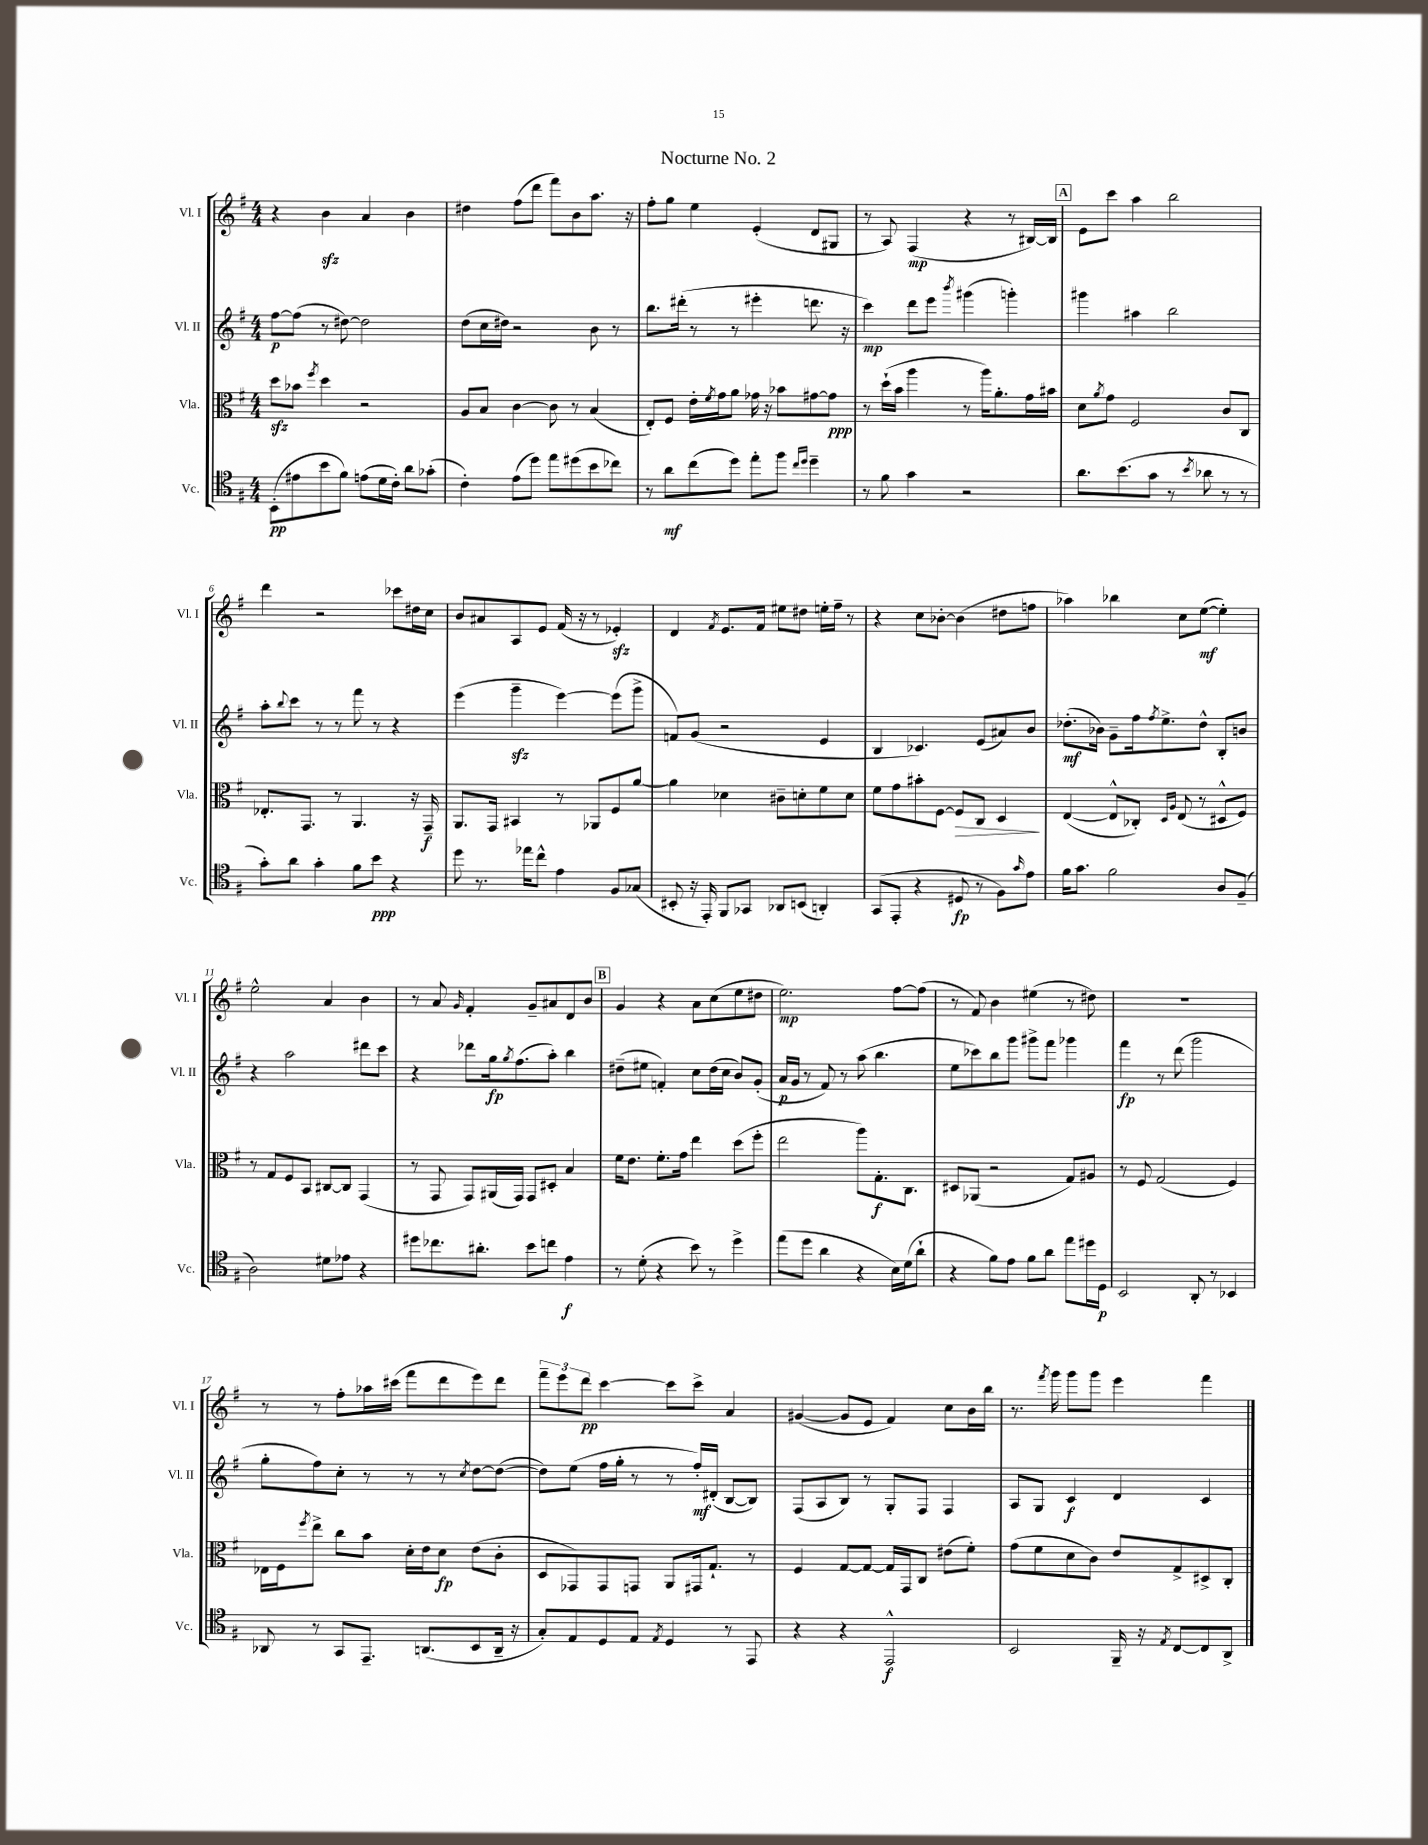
\header { title = "Nocturne No. 2" }
<<
\new StaffGroup <<
\new Staff = "s0" \with { instrumentName = "Vl. I" shortInstrumentName = "Vl. I" } {
    \clef treble \key g \major \numericTimeSignature \time 4/4
    r4 b'4\sfz a'4 b'4 |
    dis''4 fis''8( d'''8 fis'''8) b'8 a''8. r16 |
    fis''8-. g''8 e''4 e'4-.( d'8 gis8 |
    r8 a8) fis4\mp( r4 r8 bis16~) bis16 |
    \mark \markup { \box "A" } e'8 c'''8 a''4 b''2 |
    d'''4 r2 ces'''8 dis''16 c''16 |
    b'8 ais'8 a8 e'8 fis'16( r16 r8 ees'4-.\sfz) |
    d'4 \acciaccatura { fis'8 } e'8. fis'16 eis''8 dis''8 e''16-. fis''16-- r8 |
    r4 c''8 bes'8~-. bes'4( dis''8 f''8 |
    aes''4) bes''4 c''8 e''8~\mf( e''4-.) |
    e''2-^ a'4 b'4 |
    r8 a'8 \grace { g'16 } fis'4-. g'8-- ais'8 d'8 b'8 |
    \mark \markup { \box "B" } g'4 r4 a'8 c''8( e''8 dis''8 |
    e''2.\mp) fis''8~ fis''8( |
    r8 fis'8) b'4 eis''4( r8 dis''8) |
    R1 |
    r8 r8 fis''8-. aes''16 cis'''16( fis'''8 d'''8 e'''8) d'''8 |
    \tuplet 3/2 { fis'''8-- e'''8 d'''8\pp } c'''4~ c'''8 c'''8-> a'4 |
    gis'4~( gis'8 e'8 fis'4) c''8 b'16 b''16 |
    r8. \acciaccatura { fis'''8 } g'''16 g'''8 g'''8 e'''4 fis'''4 \bar "|." |
}
\new Staff = "s1" \with { instrumentName = "Vl. II" shortInstrumentName = "Vl. II" } {
    \clef treble \key g \major \numericTimeSignature \time 4/4
    fis''8~\p fis''8( r8 dis''8~) dis''2 |
    d''8( c''16 dis''16) r2 b'8 r8 |
    b''8. dis'''16-.( r8 r8 eis'''4-. d'''8. r16 |
    c'''4\mp) d'''8 e'''8 \acciaccatura { b'''8 } gis'''4( g'''4-.) |
    \mark \markup { \box "A" } gis'''4 ais''4 b''2 |
    a''8-. \appoggiatura { b''8 } c'''8 r8 r8 fis'''8 r8 r4 |
    e'''4( g'''4--\sfz e'''4~) e'''8( g'''8-> |
    f'8) g'8( r2 e'4 |
    b4 ces'4.) e'8( ais'8) b'8 |
    des''8.-.\mf( bes'16) g'8-- fis''16 \acciaccatura { fis''8 } e''8.-> des''8-^ b8-. b'8 |
    r4 a''2 dis'''8 c'''8 |
    r4 des'''8 g''16\fp \acciaccatura { g''8 } fis''8.( a''8-.) b''4 |
    \mark \markup { \box "B" } dis''8--( eis''8 f'4-.) c''8 dis''16( c''16 b'8) g'8-.( |
    a'16\p g'16 r8 fis'8) r8 a''8( b''4. |
    e''8 ces'''8) b''8 g'''8 gis'''8-> fis'''8 ges'''4 |
    fis'''4\fp r8 d'''8( g'''2 |
    g''8-. fis''8) c''8-. r8 r8 r8 \acciaccatura { c''8 } d''8~ d''8~( |
    d''8) e''8( fis''16 g''16-. r8 r8 fis''16-.\mf) dis'16-.( b8~ b8) |
    fis8( a8 b8) r8 g8-. fis8 fis4 |
    a8 g8 c'4\f d'4 c'4 \bar "|." |
}
\new Staff = "s2" \with { instrumentName = "Vla." shortInstrumentName = "Vla." } {
    \clef alto \key g \major \numericTimeSignature \time 4/4
    d''8\sfz bes'8 \acciaccatura { fis''8 } d''4 r2 |
    a8 b8 c'4~ c'8 r8 b4( |
    e8-.) fis8 e'16-. \acciaccatura { fis'8 } g'16 a'8 ges'16 r16 bes'8 gis'8~ gis'8\ppp |
    r8 d''16-!( b'16 a''4 r8 a''16) a'8.-. g'16 bis'16 |
    \mark \markup { \box "A" } d'8 \acciaccatura { a'8 } g'8 fis2 c'8 c8 |
    ees8.-. g,8. r8 a,4. r16 g,16--\f |
    a,8. g,16 bis,4 r8 aes,8 fis8 a'8~ |
    a'4 des'4 cis'8-- d'8-. fis'8 d'8 |
    fis'8 g'8 bis'8-. fis8~ fis8\> c8 d4\! |
    e4~( e8-^ ces8-.) \grace { d16 a16 } e8( r8 dis8-^ fis8) |
    r8 g8 fis8 b,8 cis8~ cis8 g,4( |
    r8 g,8 g,8) ais,16( g,16) g,8 dis8-. b4 |
    \mark \markup { \box "B" } fis'16 e'8. fis'8.-. g'16 e''4 d''8( fis''8-. |
    e''2 a''8) g8.-.\f c8. |
    dis8 aes,8( r2 g8) ais8 |
    r8 fis8 g2( fis4) |
    ees16 fis16 \acciaccatura { fis''8 } e''8-> c''8 b'8 d'16-. e'16 d'8\fp e'8( c'8-. |
    d8 ges,8) ges,8 g,8 a,8 gis,16 g8.-! r8 |
    fis4 g8~ g8~ g16 g,16 c8 eis'8( fis'8-.) |
    g'8( fis'8 d'8 c'8) e'8 g8-> dis8-> c8-. \bar "|." |
}
\new Staff = "s3" \with { instrumentName = "Vc." shortInstrumentName = "Vc." } {
    \clef tenor \key g \major \numericTimeSignature \time 4/4
    b,8-.\pp( eis'8 b'8 fis'8) e'8( d'16 c'16-.) a'8 ges'8-.( |
    c'4-.) e'8( d''8) e''8 dis''8( b'8 ces''8) |
    r8 a'8\mf c''8( d''8) e''8-. fis''8 \grace { c''16 d''16 } d''4-- |
    r8 fis'8 g'4 r2 |
    \mark \markup { \box "A" } a'8. b'8.( g'8 r8 \acciaccatura { b'8 } aes'8 r8 r8 |
    g'8-.) a'8 g'4-. fis'8 b'8\ppp r4 |
    d''8 r8. ees''16 c''8-^ e'4 fis8 ges8( |
    bis,8-. r16 e,16-.) fis,8 ges,8 aes,8 b,8( a,4-.) |
    g,8( e,8-. r4 dis8\fp r8 fis8) \grace { g'16 } e'8 |
    fis'16 g'8. fis'2 a8 fis8--( |
    a2) dis'8 ees'8 r4 |
    dis''8 ces''8. ais'8.-. b'8 c''8 e'4\f |
    \mark \markup { \box "B" } r8 d'8-.( r4 b'8) r8 d''4-> |
    e''8( d''8 a'4 r4 b16) d'16( a'8-! |
    r4 fis'8) e'8 fis'8 a'8 e''8 dis''16 d16\p |
    b,2 a,8-. r8 bes,4 |
    aes,8 r8 g,8 e,8.-- a,8.( b,8 a,16-- r16 |
    g8-.) e8 d8 e8 \acciaccatura { e8 } d4 r8 e,8 |
    r4 r4 e,2-^\f |
    b,2 fis,16-- r16 \acciaccatura { e8 } c8~ c8 a,8-> \bar "|." |
}
>>
>>
